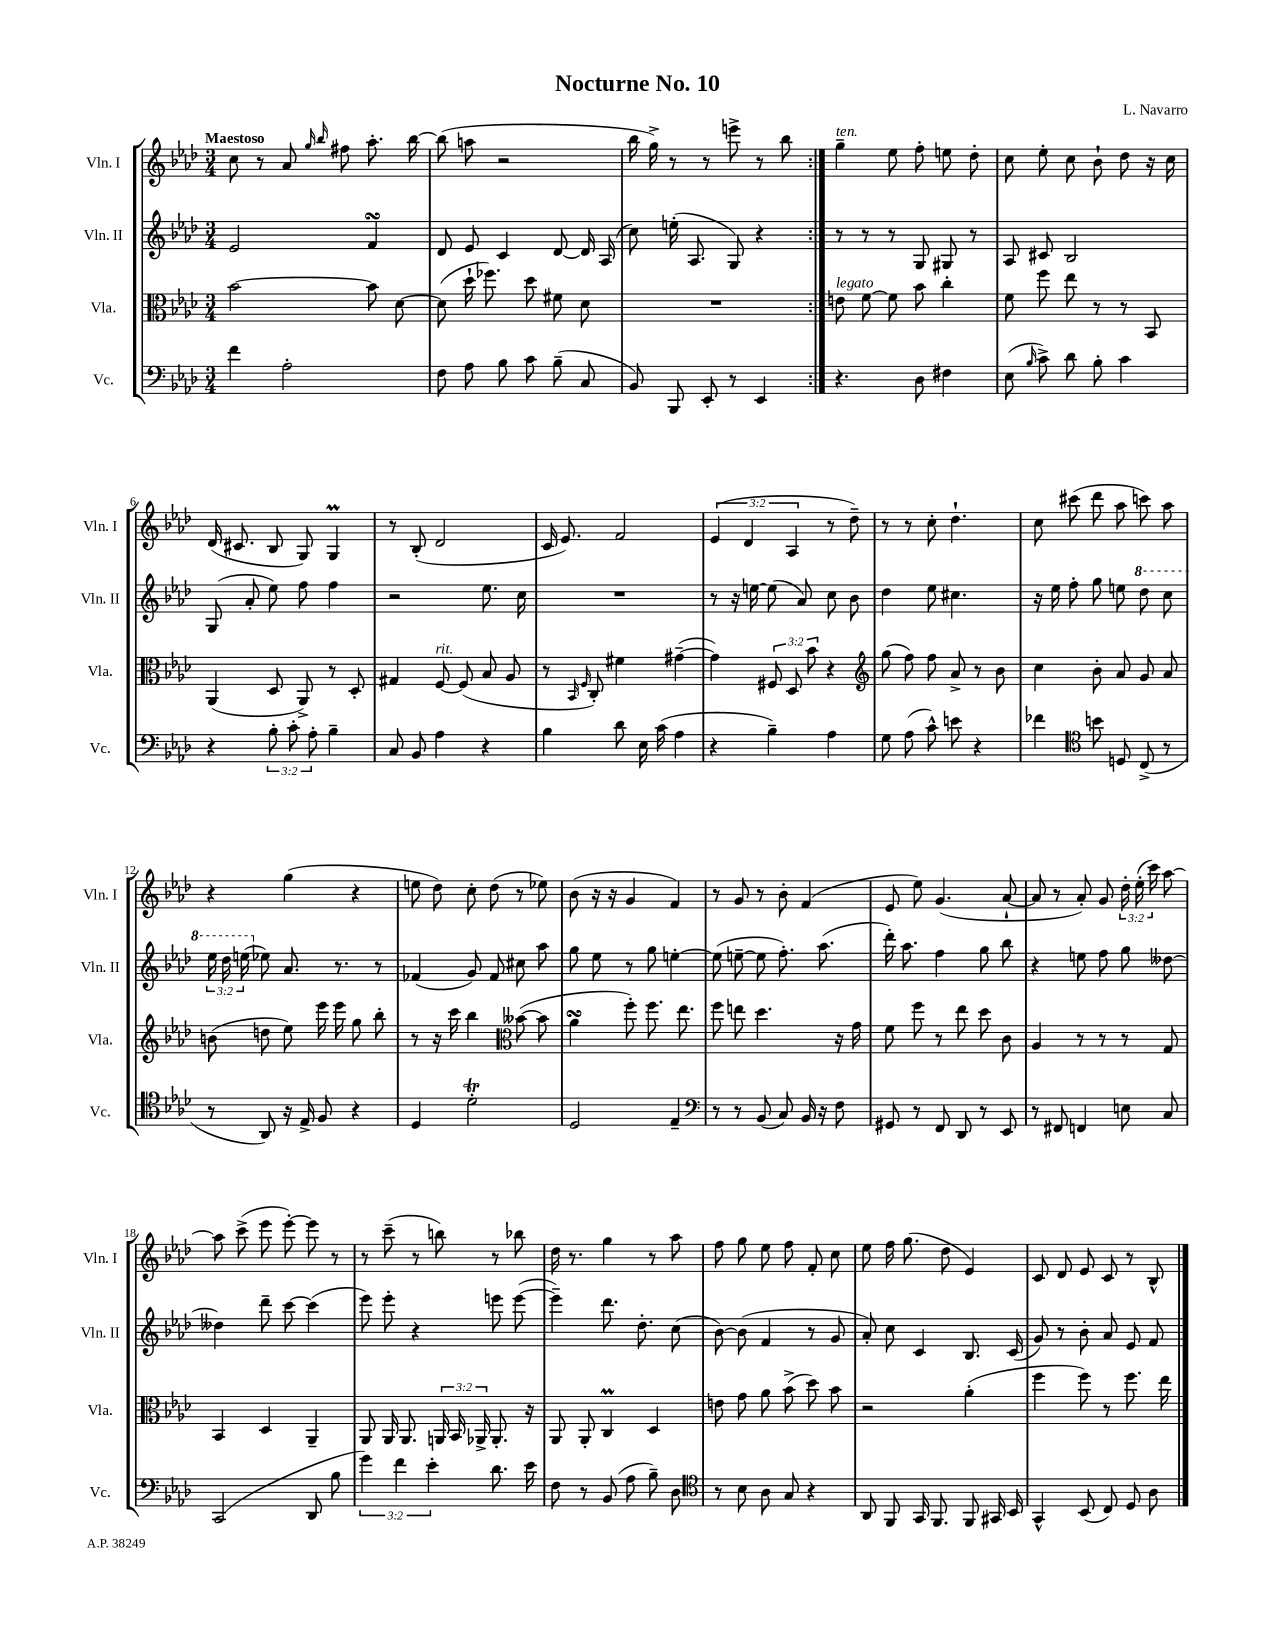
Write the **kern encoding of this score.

**kern	**kern	**kern	**kern
*part4	*part3	*part2	*part1
*staff4	*staff3	*staff2	*staff1
*I"Vc.	*I"Vla.	*I"Vln. II	*I"Vln. I
*I'Vc.	*I'Vla.	*I'Vln. II	*I'Vln. I
*clefF4	*clefC3	*clefG2	*clefG2
*k[b-e-a-d-]	*k[b-e-a-d-]	*k[b-e-a-d-]	*k[b-e-a-d-]
*M3/4	*M3/4	*M3/4	*M3/4
=1	=1	=1	=1
!	!	!	!LO:TX:a:B:t=Maestoso
4f\	[2b-\	2e-/	8cc\
.	.	.	8r
2A-'\	.	.	8a-/
.	.	.	16qqgg/
.	.	.	16qqbb-/
.	.	.	8ff#X\
.	8b-\]	4fsSSS/	8.aa-'\
.	[8d-\	.	.
.	.	.	[16bb-\
=2	=2	=2	=2
8F\	(8d-\]	8d-/	(8bb-\]
8A-\	16dd-`\	8e-/	8aan\
.	8.ff-X\)	.	.
8B-\	.	4c/	2r
8c\	8dd-\	.	.
(8B-~\	8f#X\	[8d-/	.
8C/	8d-\	16d-/]	.
.	.	(16A-/	.
=3	=3	=3	=3
8BB-/)	2.r	8cc\)	16bb-\
.	.	.	16gg^\)
8BBB-/	.	(16een'\	8r
.	.	8.A-/	.
8EE-'/	.	.	8r
8r	.	8G/)	8eeen^\
4EE-/	.	4r	8r
.	.	.	8bb-\
=4:|!	=4:|!	=4:|!	=4:|!
!	!	!	!LO:TX:a:i:t=ten.
!	!LO:TX:a:i:t=legato	!	!
4.r	8en\	8r	4gg~\
.	[8f\	8r	.
.	8f\]	8r	8ee-\
8D-\	8b-\	8G/	8ff'\
4F#X\	4cc'\	8G#X/	8een\
.	.	8r	8dd-'\
=5	=5	=5	=5
(8E-\	8f\	8A-/	8cc\
16qqB-/	.	.	.
8c^\)	8ff\	8c#X/	8ee-'\
8d-\	8ee-\	2B-/	8cc\
8B-'\	8r	.	8b-`\
4c\	8r	.	8dd-\
.	8BB-/	.	16r
.	.	.	16cc\
!!LO:LB:g=z
=6	=6	=6	=6
4r	(4AA-/	(8G/	(16d-/
.	.	.	8.c#X/
.	.	8a-'/	.
12B-'\	8D-/	8ee-\)	8B-/
12c'\	.	.	.
.	8AA-^/)	8ff\	8G/)
12A-'\	.	.	.
4B-~\	8r	4ff\	4Gm/
.	8D-'/	.	.
=7	=7	=7	=7
8C/	4G#X/	2r	8r
8BB-/	.	.	(8B-'/
!	!LO:TX:a:i:t=rit.	!	!
4A-\	[8F/	.	2d-/
.	(8F/]	.	.
4r	8B-/	8.ee-\	.
.	8A-/	.	.
.	.	16cc\	.
=8	=8	=8	=8
4B-\	8r	2.r	16c/
.	.	.	8.e-/)
.	16qqBB-/	.	.
.	16qqF/	.	.
.	8C'/)	.	.
8d-\	4f#X\	.	2f/
16E-\	.	.	.
(16c\	.	.	.
4A-\	([4g#X~\	.	.
=9	=9	=9	=9
4r	4g#\])	8r	(6e-/
.	.	16r	.
.	.	.	6d-/
.	.	[16een\	.
4B-~\)	12F#X/	(8ee\]	.
.	12D-/	.	6A-/
.	.	8a-/)	.
.	12b-\	.	.
4A-\	4r	8cc\	8r
.	.	8b-\	8dd-~\)
=10	=10	=10	=10
*	*clefG2	*	*
8G\	(8gg\	4dd-\	8r
(8A-\	8ff\)	.	8r
8c^^\)	8ff\	8ee-\	8cc'\
8en\	8a-^/	4.cc#X\	4.dd-`\
4r	8r	.	.
.	8b-\	.	.
=11	=11	=11	=11
4f-X\	4cc\	16r	8cc\
.	.	16ee-\	.
.	.	8ff'\	(8ccc#X\
*clefC4	*	*	*
8bn\	8b-'\	8gg\	8ddd-\
8Dn/	8a-/	8een\	8aa-\
*	*	*8va	*
(8C^/	8g/	8ddd-\	8cccn\)
8r	8a-/	8ccc\	8aa-\
!!LO:LB:g=z
=12	=12	=12	=12
8r	(8bn\	24eee-\	4r
.	.	24ddd-\	.
.	.	(24eeen\	.
*	*	*X8va	*
8AA-/)	8ddn\	8ee-X\)	.
16r	8ee-\)	8.a-/	(4gg\
16E-^/	.	.	.
8F/	16eee-\	.	.
.	16eee-\	8.r	.
4r	8gg\	.	4r
.	8bb-'\	8r	.
=13	=13	=13	=13
4D-/	8r	(4f-X/	8een\
.	16r	.	8dd-\)
.	16ccc\	.	.
2d-T'\	4bb-\	8g/)	8cc'\
.	.	8f-/	(8dd-\
*	*clefC3	*	*
.	([8b--X\	8cc#X\	8r
.	8b--\]	8aa-\	8ee-X\)
=14	=14	=14	=14
2D-/	4a-sSSs\	8gg\	(8b-\
.	.	8ee-\	16r
.	.	.	16r
.	8ff'\)	8r	4g/
.	8.ff\	8gg\	.
4E-~/	.	[4een'\	4f/)
.	8.ee-\	.	.
=15	=15	=15	=15
*clefF4	*	*	*
8r	8ff\	(8ee\]	8r
8r	8een\	[8een~\	8g/
(8BB-/	4.dd-\	8ee\]	8r
8C/)	.	8.ff'\)	8b-'\
16BB-/	.	.	(4f/
16r	.	(8.aa-\	.
8F\	16r	.	.
.	16g\	.	.
=16	=16	=16	=16
8GG#X/	8f\	16ddd-'\)	8e-/
.	.	8.aa-\	.
8r	8ff\	.	8ee-\)
8FF/	8r	4ff\	(4.g/
8DD-/	8ee-\	.	.
8r	8dd-\	8gg\	.
8EE-/	8c\	8bb-\	[8a-`/
=17	=17	=17	=17
8r	4A-/	4r	8a-/]
8FF#X/	.	.	8r
4FFn/	8r	8een\	8a-'/)
.	8r	8ff\	8g/
8En\	8r	8gg\	24dd-'\
.	.	.	(24ee-'\
.	.	.	24ccc\)
8C/	8G/	[8dd--X\	[8aa-\
!!LO:LB:g=z
=18	=18	=18	=18
(2CC/	4BB-/	4dd--X\]	8aa-\]
.	.	.	(8ccc^\
.	4D-/	8ddd-~\	8eee-\
.	.	[8ccc\	[8eee-'\)
8DD-/	4AA-~/	(4ccc\]	8eee-\]
8B-\	.	.	8r
=19	=19	=19	=19
6g\)	8AA-/	8eee-\)	8r
.	16AA-/	8eee-'\	(8ccc~\
6f\	.	.	.
.	8.AA-/	.	.
.	.	4r	8r
6e-'\	.	.	.
.	24AAn/	.	8bbn\)
.	24BB-/	.	.
.	24AA-X^/	.	.
8.d-\	8.AA-'/	8eeen\	8r
.	.	([8eee\	8bb-X\
16e-\	16r	.	.
=20	=20	=20	=20
8F\	8AA-/	4eee~\])	16dd-\
.	.	.	8.r
8r	8AA-'/	.	.
(8BB-/	4Cm/	8.ddd-\	4gg\
8A-\	.	.	.
.	.	8.dd-'\	.
8B-~\)	4D-/	.	8r
8D-\	.	(8cc\	8aa-\
=21	=21	=21	=21
*clefC4	*	*	*
8r	8en\	[8b-\)	8ff\
8B-\	8g\	(8b-\]	8gg\
8A-\	8a-\	4f/	8ee-\
8G/	(8b-^\	.	8ff\
4r	8dd-\)	8r	8f'/
.	8b-\	8g/	8cc\
=22	=22	=22	=22
8AA-/	2r	8a-'/)	8ee-\
8FF/	.	8cc\	16ff\
.	.	.	(8.gg\
16GG/	.	4c/	.
8.FF/	.	.	.
.	.	.	8dd-\
8FF/	(4a-'\	8.B-/	4e-/)
16GG#X/	.	.	.
16BB-/	.	(16c/	.
=23	=23	=23	=23
4GG^^/	4ff\	8g/)	8c/
.	.	8r	8d-/
(8BB-/	8ff\)	8b-'\	8e-/
8C/)	8r	8a-/	8c/
8D-/	8.ff\	8e-/	8r
8A-\	.	8f/	8B-^^/
.	16ee-\	.	.
==	==	==	==
*-	*-	*-	*-
